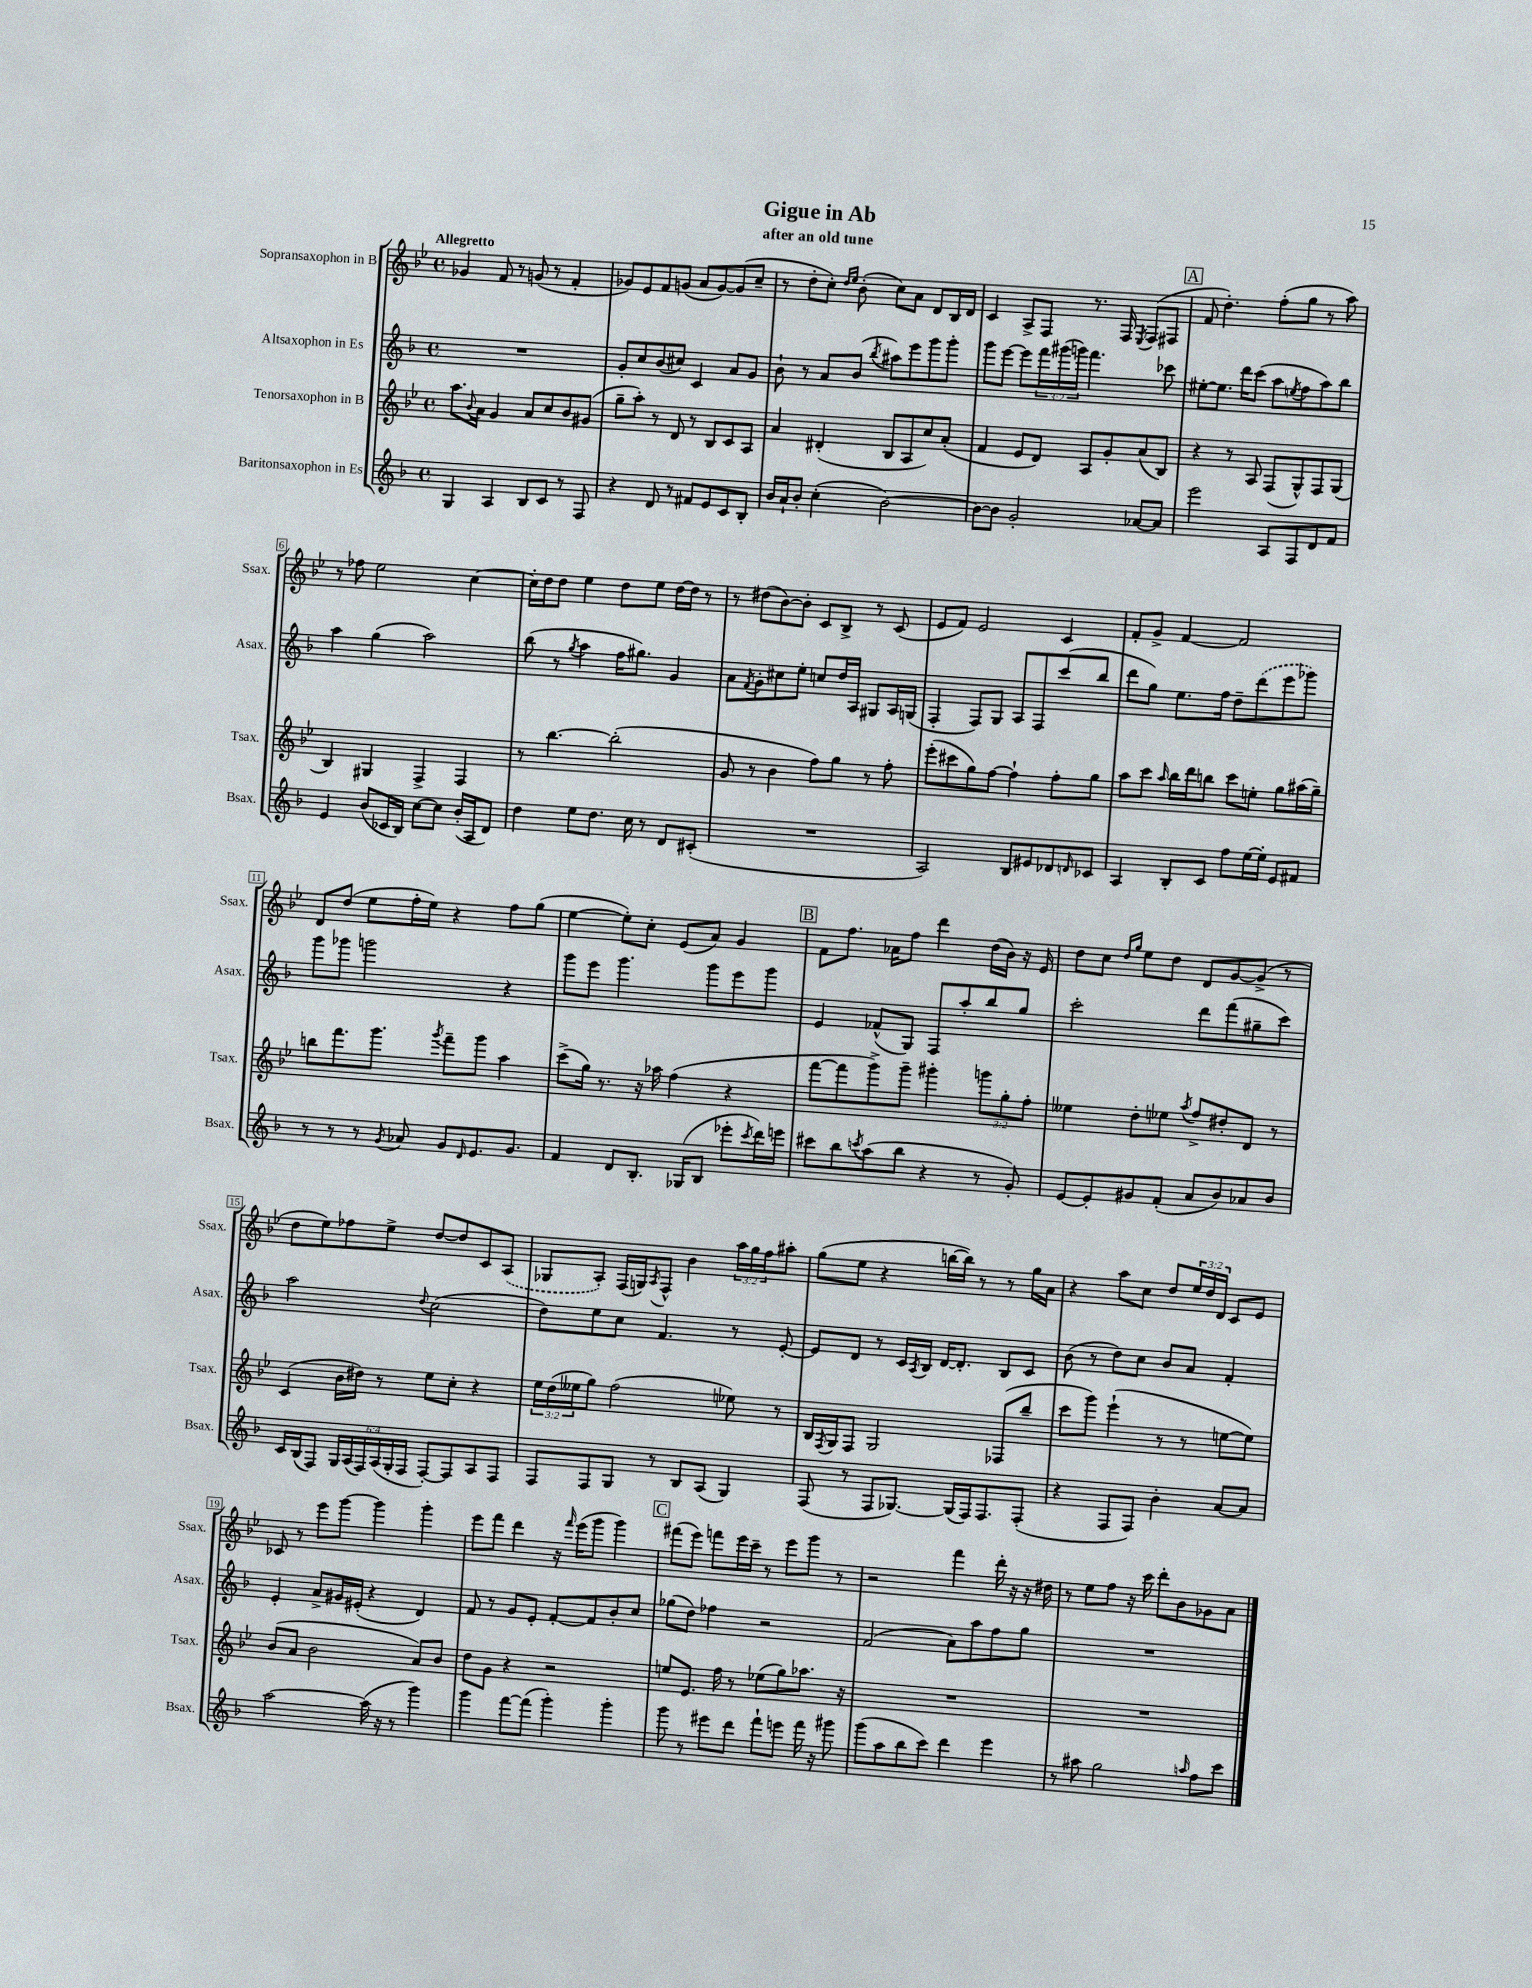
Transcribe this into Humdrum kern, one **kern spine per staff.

**kern	**kern	**kern	**kern
*staff4	*staff3	*staff2	*staff1
*clefG2	*clefG2	*clefG2	*clefG2
*k[b-]	*k[b-e-]	*k[b-]	*k[b-e-]
*M4/4	*M4/4	*M4/4	*M4/4
*met(c)	*met(c)	*met(c)	*met(c)
4G	8.aa	1r	4g-
.	8qqb-	.	.
.	16a	.	.
4A	4g	.	8f
.	.	.	8r
8B-	8a	.	(8g
8c	8cc	.	8r
8r	8b-	.	4f'
8F	(8g#	.	.
=	=	=	=
4r	8gg~	8g'	8g-)
.	8aa')	8cc	8e-
8d	8r	(8b-	8f
8r	8d	8cc#)	(8g
8f#	8r	4c	8a
8e	8B-	.	[8g)
8c	8c	8a	(8g]
8B-'	8A	8g	8cc~
=	=	=	=
16b-	4a	8b-`	8r
16a`	.	.	.
8b-'	.	8r	8dd'
(4cc'	(4d#'	8a	8cc')
.	.	.	16qqdd
.	.	.	16qqee-
.	.	(8b-	(8b-'
.	.	8qbb-	.
[2b-)	8B-	8aa#)	8cc)
.	8A	8eee	8a
.	8cc)	8ggg	8d
.	(8a'	8ggg'	16B-
.	.	.	16d
=	=	=	=
8b-_	4f	8ggg	4c
8b-]	.	[8eee	.
2g'	8e-	8eee]	8A^
.	8d)	24fff	8F
.	.	(24ggg#	.
.	.	24ggg)	.
.	8A	4.fff	8.r
.	8g'	.	.
.	.	.	16F
.	.	.	8qE-
[8a-	(8a	.	(8F
8a-]	8B-)	8ccc-	8F#
=	=	=	=
2eee	4r	[8ee#'	8f
.	.	8.ee#]	4.dd')
.	8r	.	.
.	.	16ddd	.
.	8A	(8ccc	.
8A	(8F	8aa	(8ff'
.	.	8qee	.
8F	8G^^)	8ff	8gg
8d	8F	8aa)	8r
8f	(8G	8bb-	8aa)
=	=	=	=
4e	4B-)	4aa	8r
.	.	.	8ff-
(8b-	4G#	(4gg	2ee-
16c-	.	.	.
16B-)	.	.	.
[8cc	4F^	2aa)	.
8cc]	.	.	.
(16b-'	4F	.	[4cc
16A	.	.	.
8d)	.	.	.
=	=	=	=
4dd	8r	(8bb-	16cc']
.	.	.	16dd
.	[4.bb-	8r	8dd
.	.	8qgg	.
8ee	.	4aa	4ee-
8.dd	.	.	.
.	(2bb-']	16ff	8dd
16cc	.	8.gg#)	.
8r	.	.	8ee-
8d	.	4g	[16dd
.	.	.	16dd]
(8c#'	.	.	8r
=	=	=	=
1r	8g	8a	8r
.	.	8qf	.
.	8r	8g'	(8dd#
.	4b-	8cc#	[8b-)
.	.	8ee'	8b-']
.	8ff)	8cc	8c
.	8gg	16dd	8B-^
.	.	16A	.
.	8r	8G#	8r
.	8ff'	16A	(8c
.	.	(16G	.
=	=	=	=
2A)	(8eee-'	4F'	8e-
.	8ccc#	.	8f)
.	8gg)	8F)	2e-
.	[8ff	8G	.
8B-	4ff`]	8A	.
8e#	.	8F	.
8d-	8ff'	(8ccc	4c
16qqd	.	.	.
8c-	8gg	8bb-	.
=	=	=	=
4A	8aa	8ddd	8f'
.	8ccc	8gg)	8g^
.	16qqaa	.	.
8B-'	16bb-	8.ee	[4f
.	16ddd	.	.
8c	8bb	.	.
.	.	16ff	.
8ff	8ccc	8dd~	2f]
[16ee	8ee'	(8ddd	.
16ee']	.	.	.
8e	8gg	8eee	.
8f#	(16aa#	8ggg-)	.
.	16gg~)	.	.
=	=	=	=
8r	8bb	8ggg	8d
8r	8.fff	8ggg-	(8dd
8r	.	2ggg	8ee-
.	8.ggg	.	.
8qg	.	.	.
8a-	.	.	16ff'
.	.	.	16ee-)
.	8qggg	.	.
8g	8fff~	.	4r
16qqd	.	.	.
8.e	8ggg	.	.
.	4aa	4r	8ff
8.g	.	.	.
.	.	.	(8gg
=	=	=	=
4f	(8ccc^	8ggg	[4ee-
.	16gg)	8eee	.
.	8.r	.	.
8d	.	4.ggg	8ee-'])
8.B-'	16r	.	8cc'
.	16aa-	.	.
.	(4ff	.	(8e-
(16G-	.	.	.
8B-	.	8ggg	8a)
8eee-'	4r	8eee	4g
8qccc	.	.	.
16ddd)	.	8ggg	.
16eee	.	.	.
=	=	=	=
8ccc#	[8fff	4e	8f
8bb-	8fff]	.	8.ff
8qccc	.	.	.
(8aa	8ggg^)	(8f-^^	.
.	.	.	16a-
8bb-	8ggg~	8G)	8ff
4r	4ggg#'	8F	4ddd
.	.	8aa'	.
8r	12ggg	8bb-	(16dd
.	.	.	16b-)
.	12gg'	.	.
8g')	.	8gg	16r
.	12ff'	.	.
.	.	.	16e-
=	=	=	=
[8e	4ee--	2ccc'	8dd
8e']	.	.	8cc
.	.	.	16qqdd
.	.	.	16qqgg
8g#	8dd'	.	8ee-
(8f'	8ee-	.	8dd
.	8qaa	.	.
8a	8ff^	8ddd	8d
8b-)	8dd#'	(8fff	[8g
8a-	8d	8gg#~	(8g^]
8b-	8r	8ccc)	8r
=	=	=	=
16c	(4c	2aa	8dd
(16B-	.	.	.
8F)	.	.	8ee-)
24G	16b-	.	8ff-
(24A	.	.	.
.	16dd#)	.	.
24F)	.	.	.
(24A	8r	.	8ee-^
24G'	.	.	.
24F	.	.	.
.	.	8qqdd	.
[8F')	8ee-	(2cc	[8dd
8F]	8cc'	.	8dd]
8A	4r	.	8c
8F	.	.	(8A
=	=	=	=
8F	24ee-	8dd)	8G-
.	(24dd	.	.
.	24ee--	.	.
8F	8gg)	8ee	8A')
8G	(2ff	8cc	(16F
.	.	.	16G)
.	.	.	8qA
8r	.	4.f	8F^^
8B-	.	.	4b-
(8A	.	.	.
4G)	8ee-)	8r	24aa
.	.	.	24gg
.	.	.	24ff
.	8r	[8e'	8aa#'
=	=	=	=
(8F	16B-	8e]	(8gg
.	8qF	.	.
.	16G	.	.
8r	8F	8d	8ee-
8F	2G	8r	4r
[8.G-)	.	16c	.
.	.	8qA	.
.	.	16B-	.
.	.	[16d	[16bb
(16G-]	.	8.d']	16bb])
16F)	.	.	8r
8.F	.	.	.
.	(8F-	8B-	8r
(8F'	8bb-~	8c	16gg
.	.	.	16a
=	=	=	=
4r	8ccc	(8b-	4r
.	8ggg)	8r	.
8F	(4eee-`	8dd)	8aa
8F)	.	8cc	8cc
4b-'	8r	8b-	8dd
.	8r	8a	24ee-
.	.	.	24dd
.	.	.	24d
[8a	[8ee	4f'	8c
8a]	8ee])	.	8e-
=	=	=	=
[2aa	(8b-	4e'	8c-
.	8a	.	8r
.	2b-	8a^	8eee-
.	.	16g#	[8ggg
.	.	(16e#'	.
(16aa]	.	4r	4ggg]
16r	.	.	.
8r	.	.	.
4ggg)	8a)	4d)	4ggg'
.	8b-	.	.
=	=	=	=
4ggg	8dd	8f	8eee-
.	8g	8r	8fff
[8fff	4r	8g	4ddd
(8fff]	.	8e'	.
4ggg')	2r	[8f'	16r
.	.	.	16qqfff
.	.	.	(16eee-
.	.	8f]	8ggg
4ggg'	.	8b-'	4ggg)
.	.	8cc	.
=	=	=	=
8ggg	8ee	(8gg-	(8fff#
8r	8.e-	8dd)	8eee-)
8eee#	.	4ff-	8fff
.	16ff	.	.
8ddd	8r	.	16eee-
.	.	.	16ccc~
8fff`	(8ee-	2r	8r
8eee	8gg)	.	8eee-
16fff	8.aa-	.	8ggg
16r	.	.	.
8ggg#	.	.	8r
.	16r	.	.
=	=	=	=
(8ggg	1r	(2f	2r
8aa	.	.	.
8bb-	.	.	.
8ccc)	.	.	.
4ddd	.	8a)	4fff
.	.	8aa	.
4eee	.	8ff	16ddd'
.	.	.	16r
.	.	8gg	16r
.	.	.	16dd#
=	=	=	=
8r	1r	1r	8r
8aa#	.	.	8ee-
2gg	.	.	8ff
.	.	.	16r
.	.	.	16ccc
.	.	.	8ddd'
.	.	.	8b-
16qqaa	.	.	.
8ff	.	.	8g-
8ccc	.	.	8a
==	==	==	==
*-	*-	*-	*-
